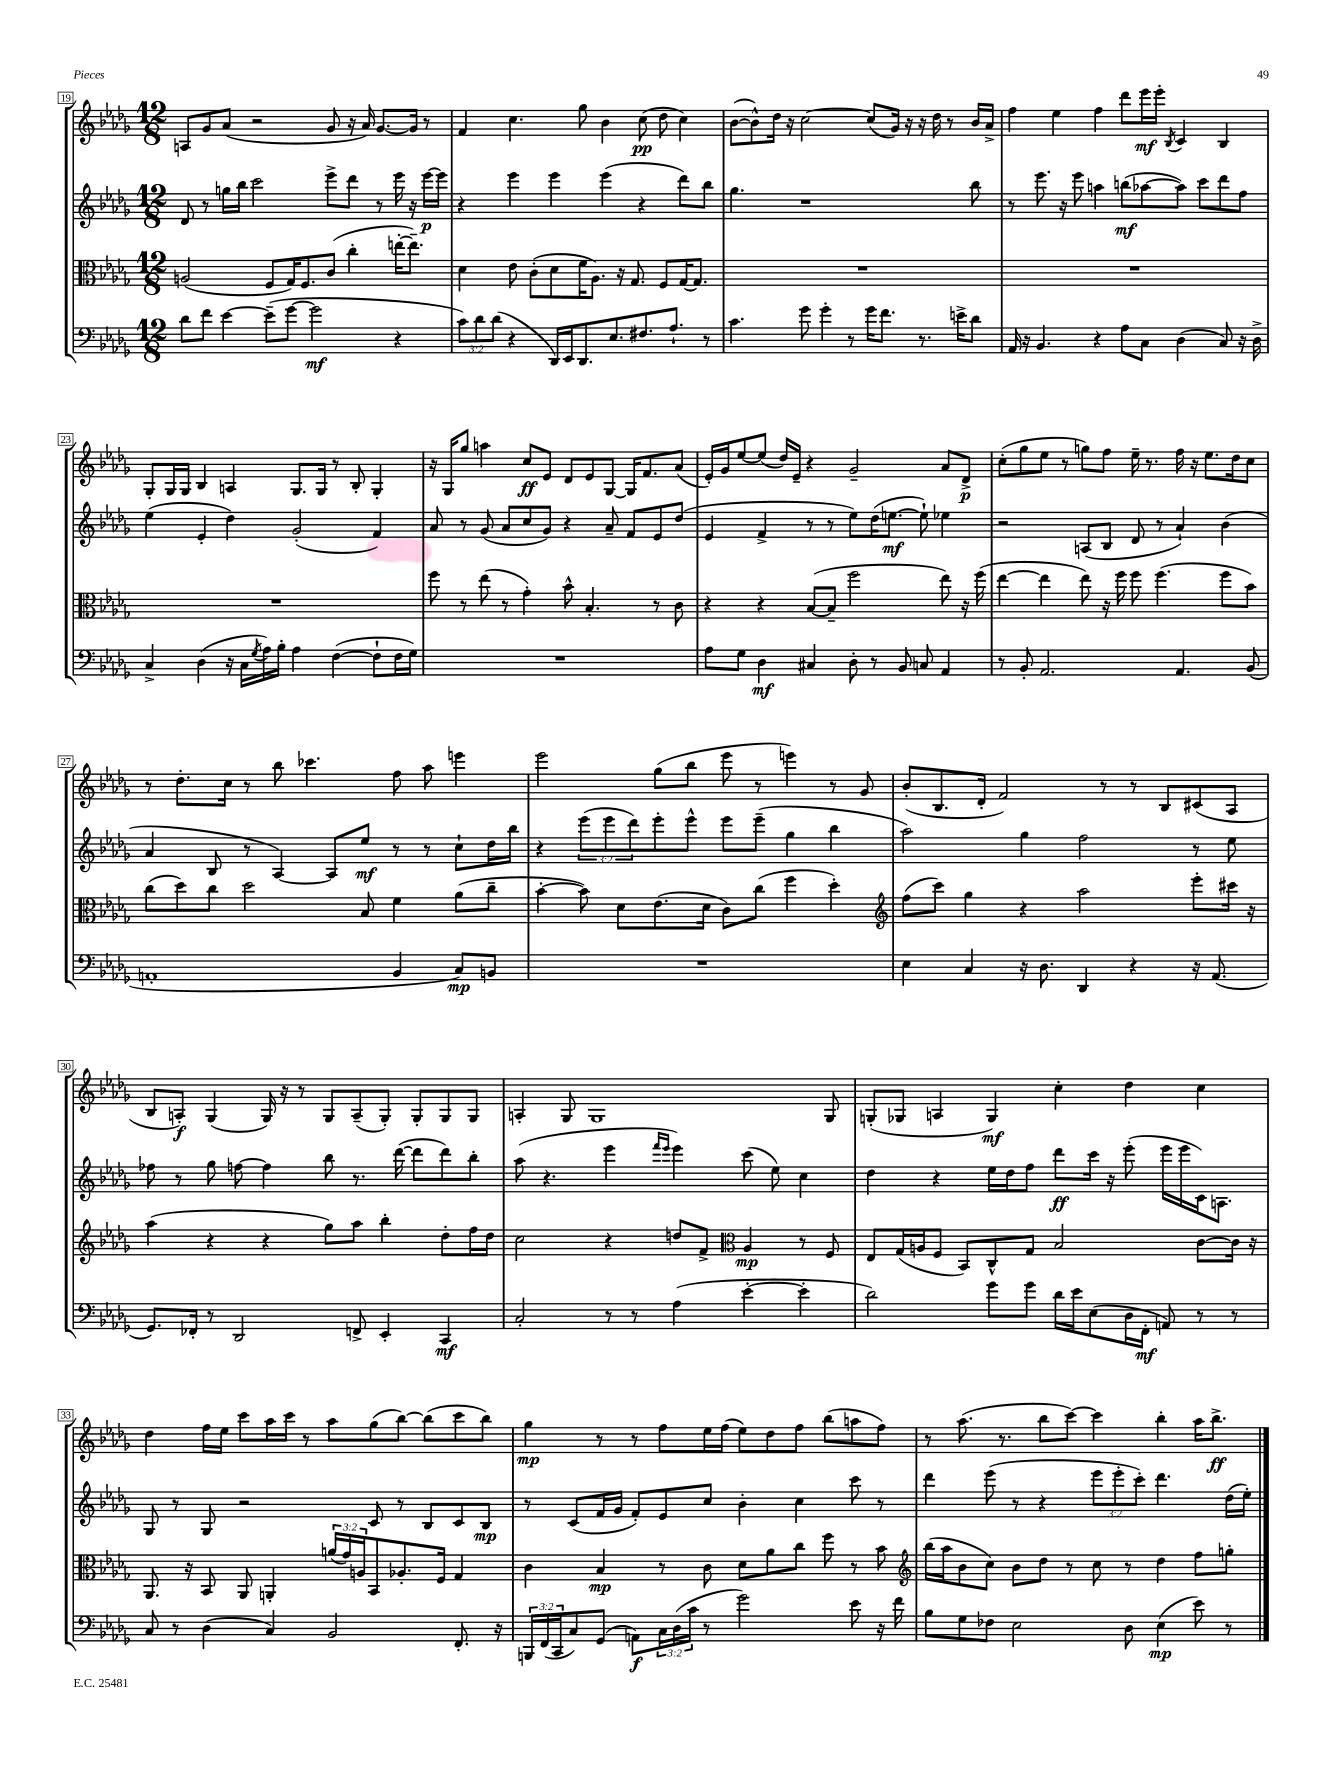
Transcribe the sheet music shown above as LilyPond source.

<<
\new StaffGroup <<
\new Staff = "s0" {
    \clef treble \key des \major \numericTimeSignature \time 12/8
    a8 ges'8 aes'8( r2 ges'8 r16 aes'16) ges'8.~ ges'16 r8 |
    f'4 c''4. ges''8 bes'4 c''8\pp( des''8 c''4) |
    bes'8~( bes'8-^) des''16 r16 c''2~ c''8( ges'16) r16 r16 des''16 r8 bes'16 aes'16-> |
    f''4 ees''4 f''4 des'''8 ees'''16\mf ees'''16-. \acciaccatura { bes8 } c'4 bes4 |
    ges8-. ges16 ges16 bes4 a4 ges8. ges16 r8 bes8-. ges4-. |
    r16 ges16 ges''8 a''4 c''8\ff ees'8 des'8 ees'8 ges8~ ges16 f'8. aes'8( |
    ees'16-.) ges'16 ees''8~ ees''8( des''16) ees'16-- r4 ges'2-- aes'8 des'8->\p |
    c''8-.( ges''8 ees''8 r8 g''8) f''8 ees''16-- r8. f''16 r16 ees''8. des''16 c''8 |
    r8 des''8.-. c''16 r8 bes''8 ces'''4. f''8 aes''8 e'''4 |
    ees'''2 ges''8( bes''8 ees'''8 r8 e'''4) r8 ges'8 |
    bes'8-.( bes8. des'16-. f'2) r8 r8 bes8 cis'8( aes8 |
    bes8 a8-.\f) ges4( ges16) r16 r8 ges8 a8--( ges8-.) ges8-. ges8 ges8 |
    a4-. ges8 ges1 ges8 |
    g8-.( ges8 a4 ges4\mf) c''4-. des''4 c''4 |
    des''4 f''16 ees''16 c'''8 aes''16 c'''16 r8 aes''8 ges''8( bes''8~) bes''8( c'''8 bes''8) |
    ges''4\mp r8 r8 f''8 ees''16 f''16( ees''8) des''8 f''8 bes''8( a''8 f''8) |
    r8 aes''8.( r8. bes''8 c'''8~) c'''4 bes''4-. aes''16 bes''8.->\ff \bar "|." |
}
\new Staff = "s1" {
    \clef treble \key des \major \numericTimeSignature \time 12/8 \override Staff.TupletNumber.text = #tuplet-number::calc-fraction-text
    des'8 r8 g''16 bes''16 c'''2 ees'''8-> des'''8 r8 ees'''16 r16 ees'''16~\p ees'''16 |
    r4 ees'''4 ees'''4 ees'''4( r4 des'''8) bes''8 |
    ges''4. r1 bes''8 |
    r8 ees'''8. r16 ees'''8 a''4 b''8\mf( aes''8~ aes''8) c'''8 des'''8 f''8 |
    ees''4( ees'4-. des''4) ges'2-.( f'4) |
    aes'8 r8 ges'8( aes'8 c''8 ges'8) r4 aes'8-- f'8 ees'8 des''8( |
    ees'4 f'4-> r8 r8 ees''8) des''16( e''8.~\mf e''8-!) ees''4 |
    r2 a8( bes8 des'8 r8 aes'4-!) bes'4( |
    aes'4 bes8 r8 aes4~) aes8 ees''8\mf r8 r8 c''8-! des''16 bes''16 |
    r4 \tuplet 3/2 { ees'''8( ees'''8 des'''8) } ees'''8-. ees'''8-^ ees'''8 ees'''8--( ges''4 bes''4 |
    aes''2) ges''4 f''2 r8 ees''8 |
    fes''8 r8 ges''8 f''8~ f''4 bes''8 r8. des'''16~( des'''8 des'''8) bes''8-. |
    aes''8( r4. ees'''4 \grace { f'''16 ees'''16 } ees'''4) c'''8( ees''8) c''4 |
    des''4 r4 ees''16 des''16 f''8 des'''8\ff c'''16 r16 ees'''8-.( ees'''16 ees'''16 c'16) a8. |
    ges8 r8 ges8 r2 c'8 r8 bes8 c'8 bes8\mp |
    r8 c'8( f'16 ges'16 f'8-.) ees'8 c''8 bes'4-. c''4 c'''8 r8 |
    des'''4 ees'''8( r8 r4 \tuplet 3/2 { ees'''8 ees'''8-. c'''8-.) } des'''4. des''16( ees''16-.) \bar "|." |
}
\new Staff = "s2" {
    \clef alto \key des \major \numericTimeSignature \time 12/8 \override Staff.TupletNumber.text = #tuplet-number::calc-fraction-text
    a2( f8 ges16) f8. c'8( c''4-. e''16~-. e''8.--) |
    des'4 ees'8 c'8-.( des'8 f'16 aes8.) r16 ges8. f8 ges16~ ges8. |
    R1. |
    R1. |
    R1. |
    f''8 r8 ees''8( r8 ges'4-.) bes'8-^ bes4.-. r8 c'8 |
    r4 r4 bes8~( bes8-- f''2 ees''8) r16 f''16( |
    ees''4~ ees''4 ees''8) r16 f''16 f''8 f''4.( f''8 bes'8) |
    c''8( des''8) c''8 des''2 bes8 f'4 aes'8( c''8-- |
    bes'4~-. bes'8) des'8 ees'8.( des'16 c'8) c''8( f''4 des''4-.) |
    \clef treble f''8( c'''8) ges''4 r4 aes''2 ees'''8-. cis'''16 r16 |
    aes''4( r4 r4 ges''8) aes''8 bes''4-. des''8-. f''16 des''16 |
    c''2 r4 d''8 f'8-> \clef alto aes4\mp r8 f8 |
    ees8 ges16( a16 f8 bes,8) c8-^ ges8 bes2 c'8~ c'16 r16 |
    aes,8. r16 bes,8 aes,8 a,4-. \tuplet 3/2 { a'16( ges'16) a16 } bes,8 aes8.-. f16 ges4 |
    c'4 bes4\mp r8 c'8 des'8 aes'8 c''8 f''8 r8 bes'8 |
    \clef treble bes''16( aes''16 bes'8 c''8) bes'8 des''8 r8 c''8 r8 des''4 f''8 g''8-. \bar "|." |
}
\new Staff = "s3" {
    \clef bass \key des \major \numericTimeSignature \time 12/8 \override Staff.TupletNumber.text = #tuplet-number::calc-fraction-text
    des'8 f'8 ees'4~ ees'8--( ges'8~ ges'2\mf r4 |
    \tuplet 3/2 { c'8) des'8 des'8( } r4 des,16) ees,16 des,8. ees8. fis8. aes8.-! r8 |
    c'4. ges'8 ges'4-. r8 ges'16 f'8. r8. e'16-> des'8 |
    aes,16 r16 bes,4. r4 aes8 c8 des4( c8) r16 des16-> |
    c4-> des4( r16 c16 \acciaccatura { ges8 } aes16) bes16-. aes4 f4~( f8-! f16 ges16) |
    R1. |
    aes8 ges8 des4\mf cis4 des8-. r8 bes,8 c8 aes,4 |
    r8 bes,8-. aes,2. aes,4. bes,8( |
    a,1-. bes,4 c8\mp) b,8 |
    R1. |
    ees4 c4 r16 des8. des,4 r4 r16 aes,8.( |
    ges,8.) fes,16-. r8 des,2 f,8-> ees,4-. c,4\mf |
    c2-. r8 r8 aes4( ees'4~-. ees'4-. |
    des'2) ges'8 ges'8 des'16 ees'16 ees8( des16 f,16-.\mf a,8) r8 r8 |
    c8 r8 des4( c4) bes,2 f,8.-. r16 |
    \tuplet 3/2 { b,,16 f,16( c,16 } c8) ges,8( a,8\f) \tuplet 3/2 { c16 des16( c'16 } r8 ges'2) ees'8 r16 f'16 |
    bes8 ges8 fes8 ees2 des8 ees4\mp( ees'8) r8 \bar "|." |
}
>>
>>
\layout { \context { \Score currentBarNumber = #19 \override BarNumber.stencil = #(make-stencil-boxer 0.1 0.3 ly:text-interface::print) } }
